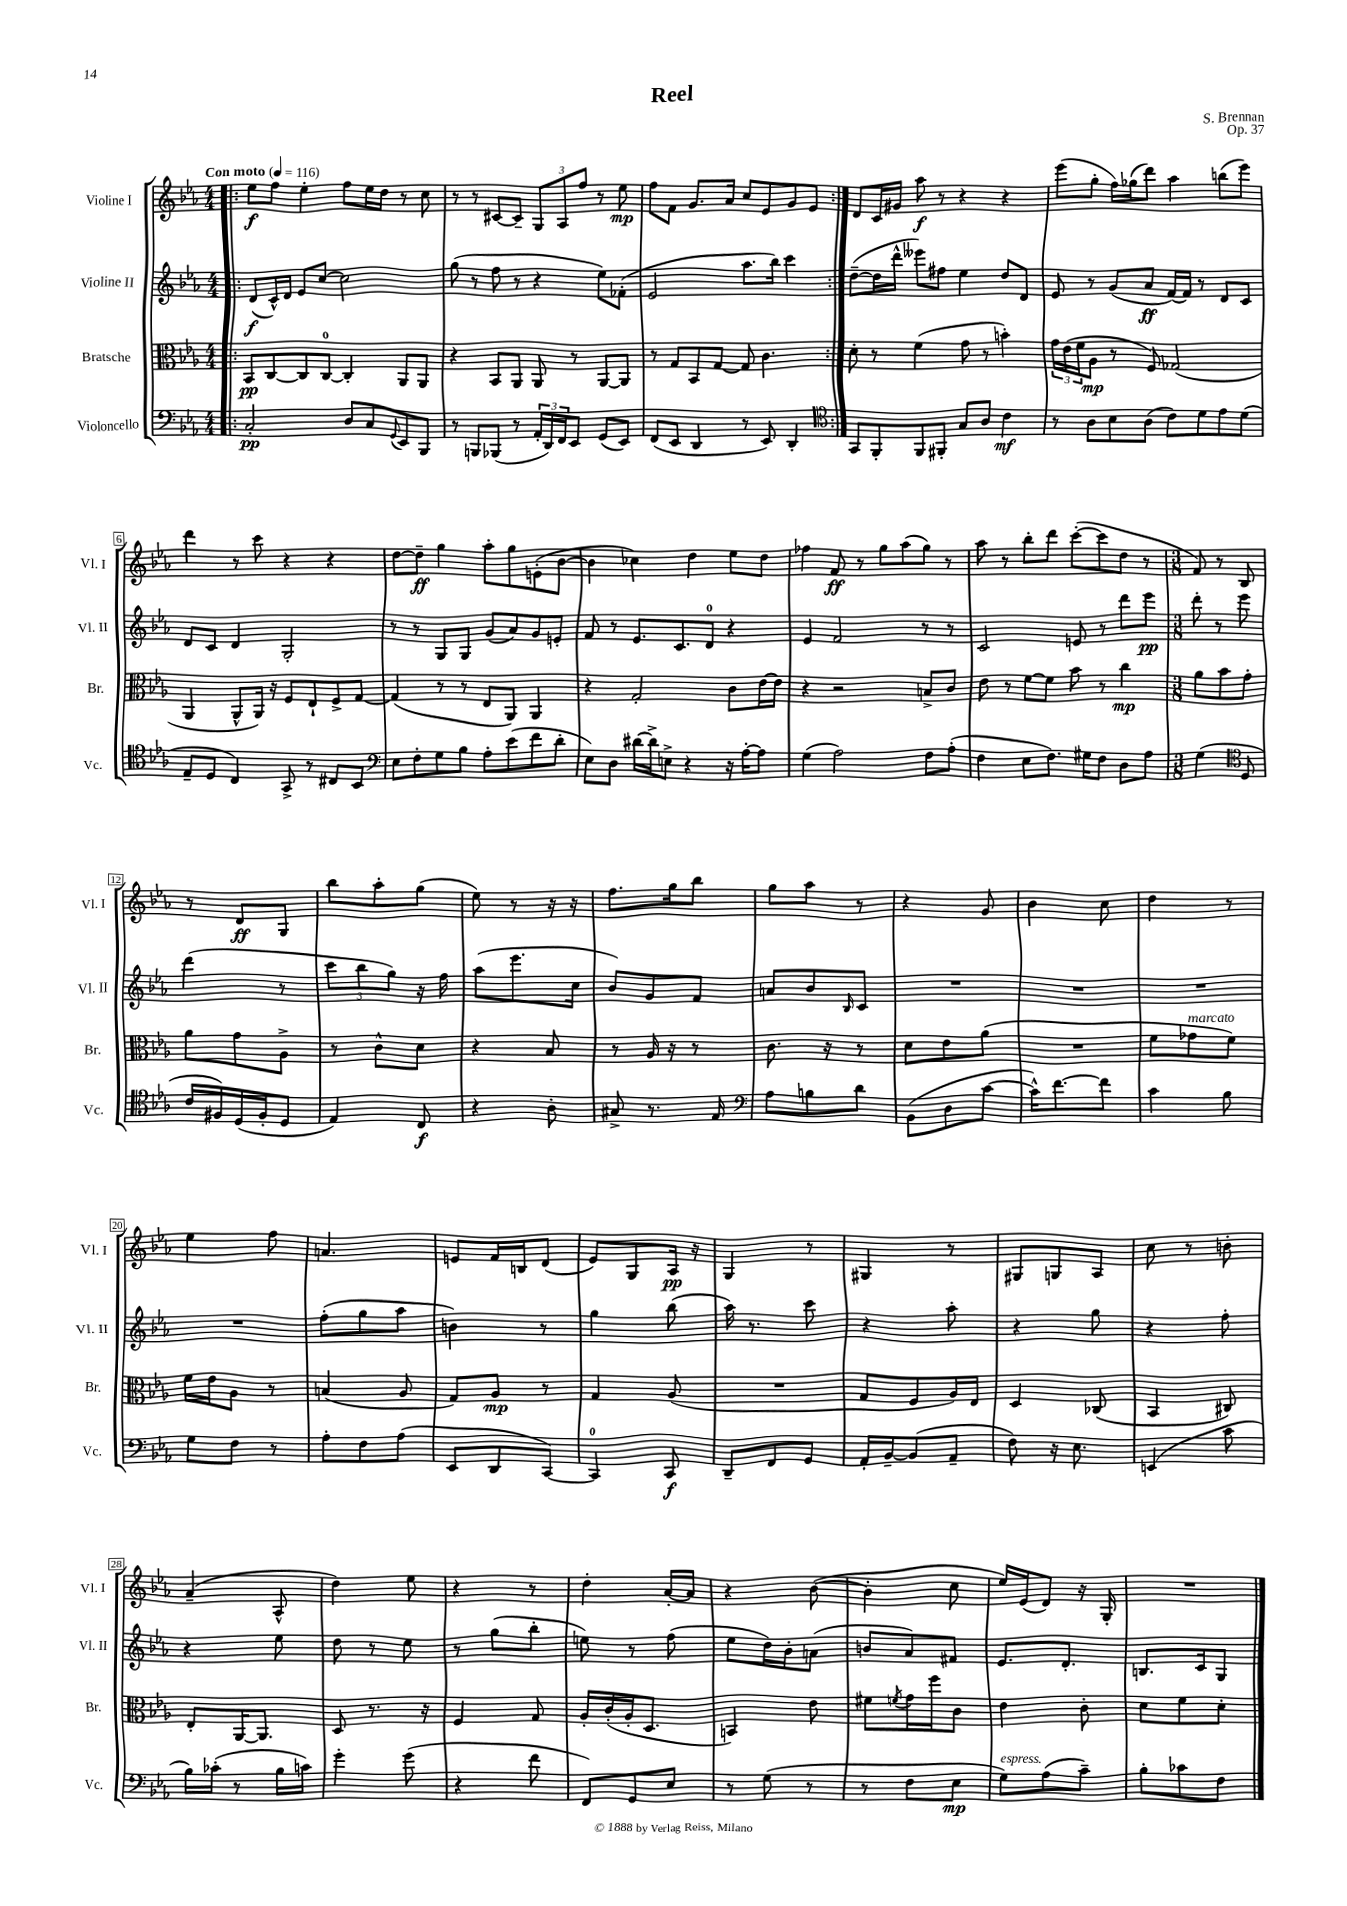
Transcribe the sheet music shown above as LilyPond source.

\header { title = "Reel" composer = "S. Brennan" opus = "Op. 37" }
<<
\new StaffGroup <<
\new Staff = "s0" \with { instrumentName = "Violine I" shortInstrumentName = "Vl. I" } {
    \clef treble \key ees \major \numericTimeSignature \time 4/4 \tempo "Con moto" 4 = 116
    \repeat volta 2 { \bar ".|:" ees''8\f f''8 ees''4-. f''8 ees''16 d''16 r8 c''8 |
    r8 r8 cis'8~ cis'8-- \tuplet 3/2 { g8 aes8 f''8 } r8 ees''8\mp |
    f''8 f'8 g'8. aes'16 c''8 ees'8 g'8 ees'8 | }
    d'8 c'16 gis'16 aes''8\f r8 r4 r4 |
    ees'''8( g''8-. f''16) ges''16( d'''8) aes''4 b''8( ees'''8) |
    d'''4 r8 c'''8 r4 r4 |
    d''8~ d''8--\ff g''4 aes''8-. g''8 e'8-.( bes'8~ |
    bes'4 ces''4) d''4 ees''8 d''8 |
    fes''4 f'8\ff r8 g''8 aes''8( g''8) r8 |
    aes''8 r8 bes''8-. d'''8 c'''8~-.( c'''8 d''8 r8 |
    \numericTimeSignature \time 3/8 f'8) r8 bes8 |
    r8 d'8\ff g8 |
    bes''8 aes''8-. g''8( |
    ees''8) r8 r16 r16 |
    f''8. g''16 bes''8 |
    g''8 aes''8 r8 |
    r4 g'8 |
    bes'4 c''8 |
    d''4 r8 |
    ees''4 f''8 |
    a'4. |
    e'8 f'16 b16 d'8( |
    ees'8) g8 aes16\pp r16 |
    g4 r8 |
    gis4 r8 |
    gis8 g8 aes8 |
    c''8 r8 b'8-. |
    aes'4--( aes8-^ |
    d''4) ees''8 |
    r4 r8 |
    d''4-. aes'16~-. aes'16 |
    r4 bes'8~( |
    bes'4-. c''8 |
    ees''16) ees'16( d'8) r16 g16-. |
    R4. \bar "|." |
}
\new Staff = "s1" \with { instrumentName = "Violine II" shortInstrumentName = "Vl. II" } {
    \clef treble \key ees \major \numericTimeSignature \time 4/4
    \repeat volta 2 { \bar ".|:" d'8\f( c'16-^) d'16 ees'8 c''8~ c''2 |
    g''8( r8 f''8 r8 r4 ees''8) fes'8-.( |
    ees'2 aes''8. bes''16) c'''4 | }
    d''8~--( d''16 d'''16-^ eeses'''8) fis''8 ees''4 d''8 d'8 |
    ees'8 r8 g'8( aes'8\ff f'16~) f'16 r8 d'8 c'8 |
    d'8 c'8 d'4 g2-. |
    r8 r8 g8 g8 g'8( aes'8) g'8 e'8-. |
    f'8 r8 ees'8. c'8. d'8-0 r4 |
    ees'4 f'2 r8 r8 |
    c'2 e'8 r8 d'''8 ees'''8\pp |
    \numericTimeSignature \time 3/8 d'''8-. r8 ees'''8 |
    d'''4( r8 |
    \tuplet 3/2 { c'''8 bes''8 g''8) } r16 f''16 |
    aes''8( ees'''8. c''16 |
    bes'8) g'8 f'8 |
    a'8 bes'8 \grace { bes16 } c'8 |
    R4. |
    R4. |
    R4. |
    R4. |
    f''8-.( g''8 aes''8 |
    b'4) r8 |
    g''4 bes''8( |
    aes''16) r8. c'''8 |
    r4 aes''8-. |
    r4 g''8 |
    r4 f''8-. |
    r4 ees''8 |
    d''8 r8 ees''8 |
    r8 g''8( bes''8-. |
    e''8) r8 f''8( |
    ees''8 d''16) bes'16-. a'8( |
    b'8 aes'8) fis'8 |
    ees'8. d'8.-. |
    b8. c'16 g8 \bar "|." |
}
\new Staff = "s2" \with { instrumentName = "Bratsche" shortInstrumentName = "Br." } {
    \clef alto \key ees \major \numericTimeSignature \time 4/4
    \repeat volta 2 { \bar ".|:" bes,8\pp c8~ c8 c8-0~ c4-. aes,8 aes,8 |
    r4 bes,8 aes,8 aes,8 r8 aes,8~ aes,8 |
    r8 g8 bes,8 g8~ g8 c'4. | }
    d'8-. r8 f'4( g'8 r8 b'4-.) |
    \tuplet 3/2 { g'16 ees'16( f'16 } aes8\mp r8 f8) ges2( |
    aes,4 aes,8-^ aes,16) r16 f8 ees8-! f8-> g8~ |
    g4( r8 r8 ees8 aes,8) aes,4 |
    r4 g2-. c'8 ees'16~ ees'16 |
    r4 r2 b8-> c'8 |
    ees'8 r8 f'8~ f'8 bes'8 r8 c''4\mp |
    \numericTimeSignature \time 3/8 aes'8 bes'8 g'8-. |
    aes'8 g'8 aes8-> |
    r8 c'8-^ d'8 |
    r4 bes8 |
    r8 aes16 r16 r8 |
    c'8. r16 r8 |
    d'8 ees'8 aes'8( |
    R4. |
    f'8 ges'8^\markup { \italic "marcato" } f'8) |
    f'16 ees'16 aes8 r8 |
    b4( aes8 |
    g8) aes8\mp r8 |
    g4 aes8( |
    R4. |
    g8 f8 aes16) ees16 |
    d4 ces8( |
    bes,4 cis8) |
    ees8-. aes,16~ aes,8. |
    d8 r8. r16 |
    f4 g8 |
    aes16-. c'16-.( aes16-. d8. |
    b,4) ees'8 |
    fis'8 \acciaccatura { f'8 } g'16 f''16 c'8 |
    ees'4 c'8-. |
    d'8 f'8 d'8-. \bar "|." |
}
\new Staff = "s3" \with { instrumentName = "Violoncello" shortInstrumentName = "Vc." } {
    \clef bass \key ees \major \numericTimeSignature \time 4/4
    \repeat volta 2 { \bar ".|:" c2-.\pp d8 c8 \appoggiatura { g,8 } ees,8 bes,,8 |
    r8 b,,8 bes,,8( r8 \tuplet 3/2 { aes,16-. d,16) f,16 } ees,8 g,8( ees,8) |
    f,8( ees,8 d,4 r8 ees,8) d,4-. | }
    \clef tenor g,8 f,8-. f,8 fis,8-. g8 aes8 c'4\mf |
    r8 aes8 bes8 aes8( c'8) d'8 ees'8 d'8( |
    ees8-- d8 c4) g,8-> r8 cis8 bes,8 |
    \clef bass ees8 f8-. g8 bes8 aes8-. ees'8( f'8 d'8-. |
    ees8) d8 dis'16~ dis'16-> e8-> r4 r16 aes16~-. aes8 |
    g4( aes2) f8 aes8-.( |
    f4 ees8 f8.) gis16 f8 d8 aes8 |
    \numericTimeSignature \time 3/8 g4( \clef tenor d8 |
    c'16 fis16) d16( fis16-. d8 |
    ees4) c8\f |
    r4 aes8-. |
    gis8-> r8. ees16 |
    \clef bass aes8 b8 d'8 |
    bes,8( d8 c'8~ |
    c'16-^) f'8.~ f'8 |
    c'4 bes8 |
    g8 f8 r8 |
    aes8-. f8 aes8( |
    ees,8 d,8 c,8~) |
    c,4-0 c,8\f |
    d,8-- f,8 g,8 |
    aes,16-. bes,16~-- bes,8( aes,8-- |
    f8) r16 ees8. |
    e,4( c'8 |
    bes16) ces'16-.( r8 bes16 c'16) |
    g'4-. g'8( |
    r4 f'8 |
    f,8) g,8 ees8 |
    r8 g8( r8 |
    r8 f8 ees8\mp |
    g8^\markup { \italic "espress." }) aes8( c'8--) |
    bes8-. ces'8 f8 \bar "|." |
}
>>
>>
\layout { \context { \Score \override BarNumber.stencil = #(make-stencil-boxer 0.1 0.3 ly:text-interface::print) } }
